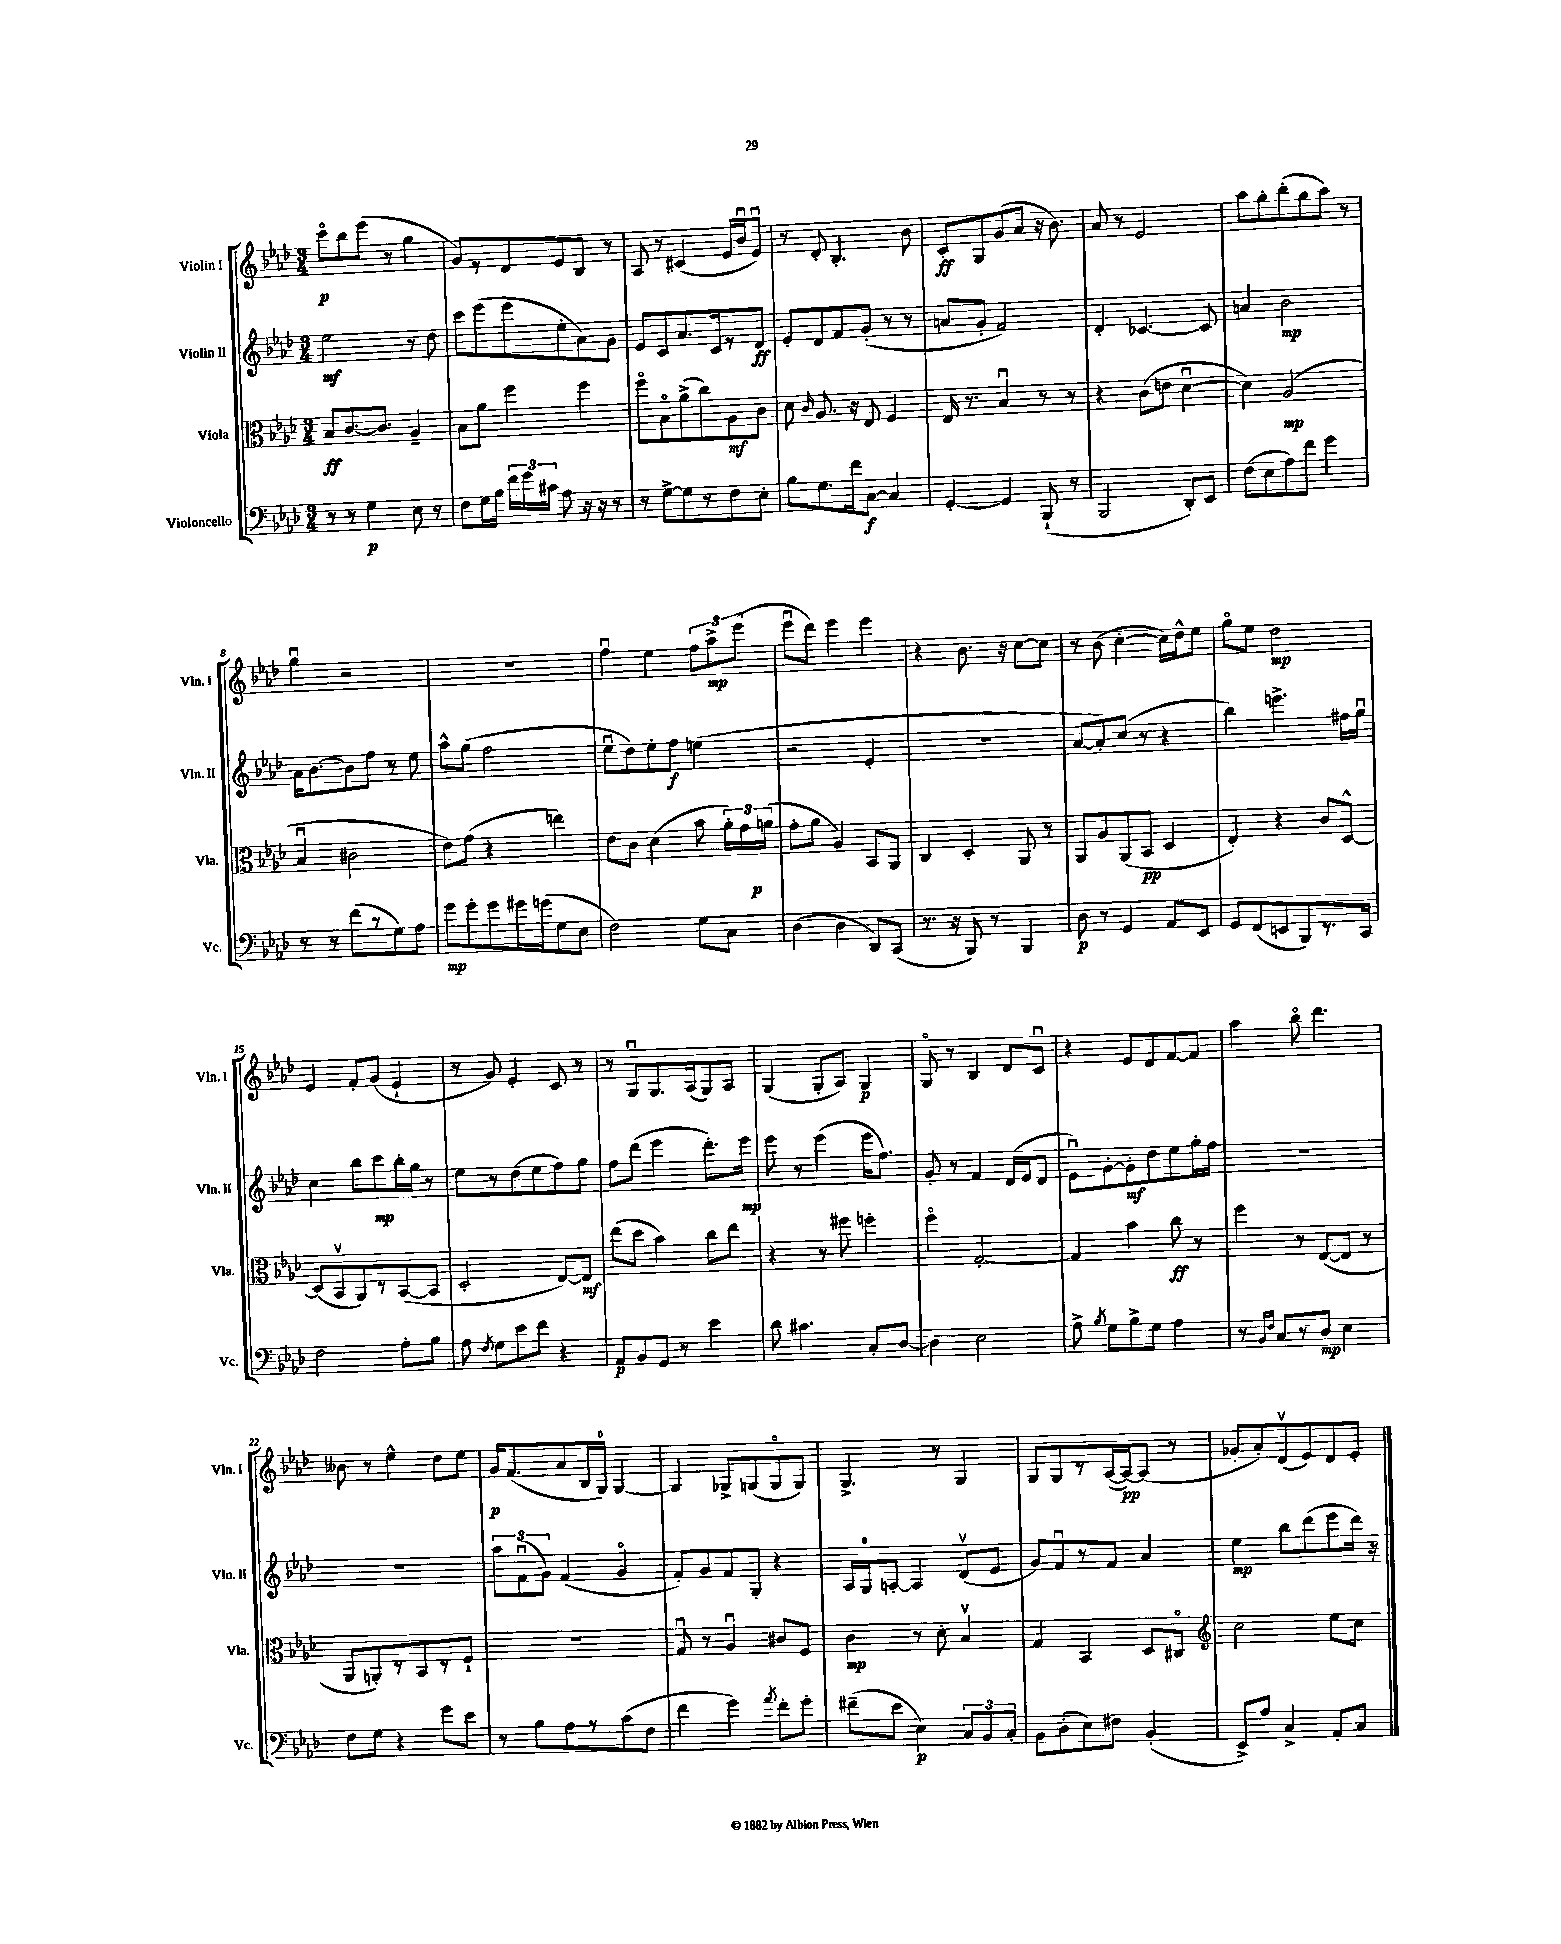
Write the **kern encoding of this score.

**kern	**dynam	**kern	**dynam	**kern	**dynam	**kern	**dynam
*part4	*part4	*part3	*part3	*part2	*part2	*part1	*part1
*staff4	*staff4	*staff3	*staff3	*staff2	*staff2	*staff1	*staff1
*I"Violoncello	*	*I"Viola	*	*I"Violin II	*	*I"Violin I	*
*I'Vc.	*	*I'Vla.	*	*I'Vln. II	*	*I'Vln. I	*
*clefF4	*	*clefC3	*	*clefG2	*	*clefG2	*
*k[b-e-a-d-]	*	*k[b-e-a-d-]	*	*k[b-e-a-d-]	*	*k[b-e-a-d-]	*
*M3/4	*	*M3/4	*	*M3/4	*	*M3/4	*
=1	=1	=1	=1	=1	=1	=1	=1
8r	.	8B-/L	ff	2ee-\	mf	8ccc\L	p
8r	.	[8.c/	.	.	.	8bb-\	.
4G\	p	.	.	.	.	(8eee-\J	.
.	.	8.c/J]	.	.	.	.	.
.	.	.	.	.	.	8r	.
8E-\	.	4A-~/	.	8r	.	4gg\	.
8r	.	.	.	8dd-\	.	.	.
=2	=2	=2	=2	=2	=2	=2	=2
8F\L	.	8B-\L	.	8ccc\L	.	8g/L)	.
16G\L	.	8a-\J	.	(8eee-\	.	8r	.
16B-\JJ	.	.	.	.	.	.	.
24f\LL	.	4ff\	.	8eee-\	.	8d-/	.
24g\	.	.	.	.	.	.	.
24c#X\JJ	.	.	.	.	.	.	.
8A-\	.	.	.	8ee-'\	.	8e-/	.
16r	.	4ff\	.	8a-\)	.	8B-/J	.
16r	.	.	.	.	.	.	.
8r	.	.	.	8g\J	.	8r	.
=3	=3	=3	=3	=3	=3	=3	=3
8r	.	8ff\L	.	8e-/L	.	8A-/	.
[8G^\L	.	8B-\	.	8c/	.	8r	.
8G\]	.	(8a-^\	.	8.a-/	.	(4c#X/	.
8r	.	8cc\)	.	.	.	.	.
.	.	.	.	16c/k	.	.	.
8F\	.	8A-\	mf	8r	.	16e-/LL	.
.	.	.	.	.	.	16b-u/J	.
8E-'\J	.	8c\J	.	8d-/J	ff	8e-u/J)	.
=4	=4	=4	=4	=4	=4	=4	=4
8B-\L	.	8d-\	.	8e-'/L	.	8r	.
.	.	16qqc/	.	.	.	.	.
8.G\	.	8.A-/	.	8d-/	.	8d-'/	.
.	.	.	.	8f/	.	4.B-'/	.
16f\k	.	16r	.	.	.	.	.
[8C\J	f	8E-/	.	(8g'/J	.	.	.
4C/]	.	4F/	.	8r	.	.	.
.	.	.	.	8r	.	8b-\	.
=5	=5	=5	=5	=5	=5	=5	=5
[4GG'/	.	16E-/	.	8an/L	.	8c'/L	ff
.	.	8.r	.	.	.	.	.
.	.	.	.	8g'/J	.	8G/	.
4GG/]	.	4B-u/	.	2f/)	.	(8g/	.
.	.	.	.	.	.	8a-/J	.
(8BBB-`/	.	8r	.	.	.	16r	.
.	.	.	.	.	.	8.b-\)	.
8r	.	8r	.	.	.	.	.
=6	=6	=6	=6	=6	=6	=6	=6
2BBB-/	.	4r	.	4d-'/	.	8a-/	.
.	.	.	.	.	.	8r	.
.	.	(8c\L	.	[4.c-X/	.	2e-/	.
.	.	8en\J	.	.	.	.	.
8DD-'/L)	.	[4d-u\	.	.	.	.	.
8EE-/J	.	.	.	8c-/]	.	.	.
=7	=7	=7	=7	=7	=7	=7	=7
(8F\L	.	4d-\])	.	4an/	.	8aa-\L	.
8E-\	.	.	.	.	.	8gg'\	.
8A-\)	.	(2A-/	mp	2b-\	mp	(8bb-'\	.
8f\J	.	.	.	.	.	8gg\	.
4g\	.	.	.	.	.	8aa-\J)	.
.	.	.	.	.	.	8r	.
!!LO:LB:g=z
=8	=8	=8	=8	=8	=8	=8	=8
8r	.	4B-u/	.	16a-\KL	.	4ggu\	.
.	.	.	.	[8.b-\	.	.	.
8r	.	.	.	.	.	.	.
(8f\L	.	2c#X\	.	8b-\]	.	2r	.
8r	.	.	.	8ff\J	.	.	.
8G\)	.	.	.	8r	.	.	.
8A-\J	.	.	.	8ee-\	.	.	.
=9	=9	=9	=9	=9	=9	=9	=9
8g\L	mp	8e-\L)	.	8aa-^^\L	.	2.r	.
8g'\	.	(8g\J	.	(8gg\J	.	.	.
8g\	.	4r	.	2ff\	.	.	.
16g#X\L	.	.	.	.	.	.	.
(16gn\J	.	.	.	.	.	.	.
8G\	.	4een\)	.	.	.	.	.
8E-\J	.	.	.	.	.	.	.
=10	=10	=10	=10	=10	=10	=10	=10
2F\)	.	8e-\L	.	8ee-u\L	.	4ffu\	.
.	.	8c\J	.	8dd-\)	.	.	.
.	.	(4d-\	.	8ee-'\	.	4ee-\	.
.	.	.	.	8ff\J	f	.	.
8G\L	.	8b-\	.	(4een\	.	12ff\L	.
.	.	.	.	.	.	12aa-^\	mp
8C\J	.	24a-'\LL)	.	.	.	.	.
.	.	24g\	.	.	.	(12eee-\J	.
.	.	(24an\JJ	p	.	.	.	.
=11	=11	=11	=11	=11	=11	=11	=11
(4D-\	.	8g'\L	.	2r	.	8eee-u\L	.
.	.	8a-\J	.	.	.	8ddd-\J)	.
4D-\	.	4A-/)	.	.	.	4eee-\	.
8DD-/L)	.	8BB-/L	.	4e-'/	.	4eee-\	.
(8CC/J	.	8AA-/J	.	.	.	.	.
=12	=12	=12	=12	=12	=12	=12	=12
8.r	.	4C/	.	2.r	.	4r	.
16r	.	.	.	.	.	.	.
8BBB-/)	.	4D-'/	.	.	.	8.b-\	.
8r	.	.	.	.	.	.	.
.	.	.	.	.	.	16r	.
4BBB-/	.	8AA-/	.	.	.	[8cc\L	.
.	.	8r	.	.	.	8cc\J]	.
=13	=13	=13	=13	=13	=13	=13	=13
8D-\	p	8AA-/L	.	[8a-/L	.	8r	.
8r	.	8A-/	.	8a-'/])	.	(8b-\	.
4GG/	.	(8AA-/	.	(8cc/J	.	[4cc'\	.
.	.	8BB-/J	pp	8r	.	.	.
8AA-/L	.	4D-/	.	4r	.	16cc\LL])	.
.	.	.	.	.	.	16dd-^^\J	.
8EE-/J	.	.	.	.	.	8ee-\J	.
=14	=14	=14	=14	=14	=14	=14	=14
8GG/L	.	4E-'/)	.	4bb-\)	.	8gg\L	.
(8FF/	.	.	.	.	.	8ee-\J	.
8EEn/	.	4r	.	4.eeen^\	.	2dd-\	mp
8BBB-/)	.	.	.	.	.	.	.
8.r	.	8c/L	.	.	.	.	.
.	.	[8D-^^/J	.	16ff#X\LL	.	.	.
16CC/Jk	.	.	.	16ggu\JJ	.	.	.
!!LO:LB:g=z
=15	=15	=15	=15	=15	=15	=15	=15
2F\	.	(8D-/L]	.	4cc\	.	4e-/	.
.	.	8BB-v/	.	.	.	.	.
.	.	8AA-/)	.	8bb-\L	.	8f'/L	.
.	.	8r	.	8ccc\	mp	(8g/J	.
8A-'\L	.	([8BB-/	.	16bb-'\L	.	4e-`/	.
.	.	.	.	16gg\JJ	.	.	.
8B-\J	.	8BB-/J]	.	8r	.	.	.
=16	=16	=16	=16	=16	=16	=16	=16
8A-\	.	2D-'/	.	8ee-\L	.	8r	.
8qF/	.	.	.	.	.	.	.
8G\L	.	.	.	8r	.	8g/)	.
8e-\	.	.	.	(8dd-\	.	4e-'/	.
8f\J	.	.	.	8ee-\	.	.	.
4r	.	[8E-/L)	.	8ff\)	.	8c/	.
.	.	8E-/J]	mf	8gg\J	.	8r	.
=17	=17	=17	=17	=17	=17	=17	=17
8AA-/L	p	(8ee-\L	.	8ff\L	.	8r	.
8BB-/	.	8dd-\J	.	(8ddd-\J	.	8Gu/L	.
8GG/J	.	4b-\)	.	4eee-\	.	8.G/	.
8r	.	.	.	.	.	.	.
.	.	.	.	.	.	(16A-/k	.
4e-\	.	8cc\L	.	8.ddd-'\L)	.	8G/)	.
.	.	8ee-\J	.	.	.	8A-/J	.
.	.	.	.	16eee-\Jk	mp	.	.
=18	=18	=18	=18	=18	=18	=18	=18
8d-\	.	4r	.	8eee-\	.	(4G/	.
4.c#X\	.	.	.	8r	.	.	.
.	.	8r	.	(4eee-\	.	8G'/L	.
.	.	8ff#X\	.	.	.	8A-/J)	.
8C'/L	.	4ffn'\	.	16eee-\KL	.	4G/	p
.	.	.	.	8.ff\J)	.	.	.
[8D-/J	.	.	.	.	.	.	.
=19	=19	=19	=19	=19	=19	=19	=19
4D-\]	.	4ff\	.	8g'/	.	8G/	.
.	.	.	.	8r	.	8r	.
2E-\	.	[2G'/	.	4f/	.	4B-/	.
.	.	.	.	(16d-/LL	.	8d-/L	.
.	.	.	.	16e-/J	.	.	.
.	.	.	.	8d-/J	.	8cu/J	.
=20	=20	=20	=20	=20	=20	=20	=20
8A-^\	.	4G/]	.	8e-u\L)	.	4r	.
8qB-/	.	.	.	.	.	.	.
8G\L	.	.	.	[8g'\	.	.	.
8B-^\	.	4b-\	.	8g'\]	mf	8e-/L	.
8G\J	.	.	.	8dd-\	.	8d-/	.
4A-\	.	8cc\	ff	8ee-\	.	[8f/	.
.	.	8r	.	16gg'\L	.	8f/J]	.
.	.	.	.	16ff\JJ	.	.	.
=21	=21	=21	=21	=21	=21	=21	=21
8r	.	4ff\	.	2.r	.	4aa-\	.
16qqBB-/LL	.	.	.	.	.	.	.
16qqF/JJ	.	.	.	.	.	.	.
8C/L	.	.	.	.	.	.	.
8r	.	8r	.	.	.	8bb-\	.
8D-/J	mp	([8E-/L	.	.	.	4.ddd-\	.
4E-\	.	8E-/J]	.	.	.	.	.
.	.	8r	.	.	.	.	.
!!LO:LB:g=z
=22	=22	=22	=22	=22	=22	=22	=22
8F\L	.	8AA-/L	.	2.r	.	8b--X\	.
8G\J	.	8AAn'/)	.	.	.	8r	.
4r	.	8r	.	.	.	4ee-^^\	.
.	.	8BB-/	.	.	.	.	.
8g\L	.	8r	.	.	.	8dd-\L	.
8e-\J	.	8F`/J	.	.	.	8ee-\J	.
=23	=23	=23	=23	=23	=23	=23	=23
8r	.	2.r	.	12aa-\L	.	16g/KL	p
.	.	.	.	.	.	(8.f/	.
.	.	.	.	(12fu\	.	.	.
8B-\L	.	.	.	.	.	.	.
.	.	.	.	12g\J)	.	.	.
8A-\	.	.	.	(4f/	.	8a-/	.
8r	.	.	.	.	.	16B-/L	.
.	.	.	.	.	.	16G/JJ)	.
(8c\	.	.	.	4g/	.	[4G/	.
8F\J	.	.	.	.	.	.	.
=24	=24	=24	=24	=24	=24	=24	=24
4f\	.	8Gu/	.	8f'/L)	.	4G/]	.
.	.	8r	.	8g/	.	.	.
4g\)	.	4A-u/	.	8f/	.	8G-X^/L	.
.	.	.	.	8G'/J	.	(8Gn/	.
8qa-/	.	.	.	.	.	.	.
8f'\L	.	8c#X/L	.	4r	.	8G/	.
8g'\J	.	8F/J	.	.	.	8G/J)	.
=25	=25	=25	=25	=25	=25	=25	=25
(8f#X~\L	.	4c\	mp	16A-/LL	.	4.G^/	.
.	.	.	.	16G/J	.	.	.
8e-\J	.	.	.	[8An'/J	.	.	.
4E-\)	p	8r	.	4A/]	.	.	.
.	.	8d-'\	.	.	.	8r	.
12C/L	.	4B-v/	.	(8d-v/L	.	4G/	.
12BB-/	.	.	.	.	.	.	.
.	.	.	.	8e-/J	.	.	.
12C'/J	.	.	.	.	.	.	.
=26	=26	=26	=26	=26	=26	=26	=26
8BB-\L	.	4G/	.	8g/L)	.	8G/L	.
(8D-'\	.	.	.	8fu/	.	8G/	.
8E-\)	.	4BB-/	.	8r	.	8r	.
8F#X\J	.	.	.	8f/J	.	([16A-/L	.
.	.	.	.	.	.	16A-/J_)	pp
(4BB-'/	.	8D-/L	.	4a-/	.	(8A-/J]	.
.	.	8C#X/J	.	.	.	8r	.
=27	=27	=27	=27	=27	=27	=27	=27
*	*	*clefG2	*	*	*	*	*
8EE-^/L)	.	2cc\	.	4ee-\	mp	8g-X'/L	.
8A-/J	.	.	.	.	.	8a-'/)	.
4C^/	.	.	.	8bb-\L	.	(8d-v/	.
.	.	.	.	(8ddd-\	.	8e-/)	.
8AA-'/L	.	8ee-\L	.	8eee-\	.	8d-/	.
8C/J	.	8cc\J	.	16ddd-\Jk)	.	8e-'/J	.
.	.	.	.	16r	.	.	.
==	==	==	==	==	==	==	==
*-	*-	*-	*-	*-	*-	*-	*-
